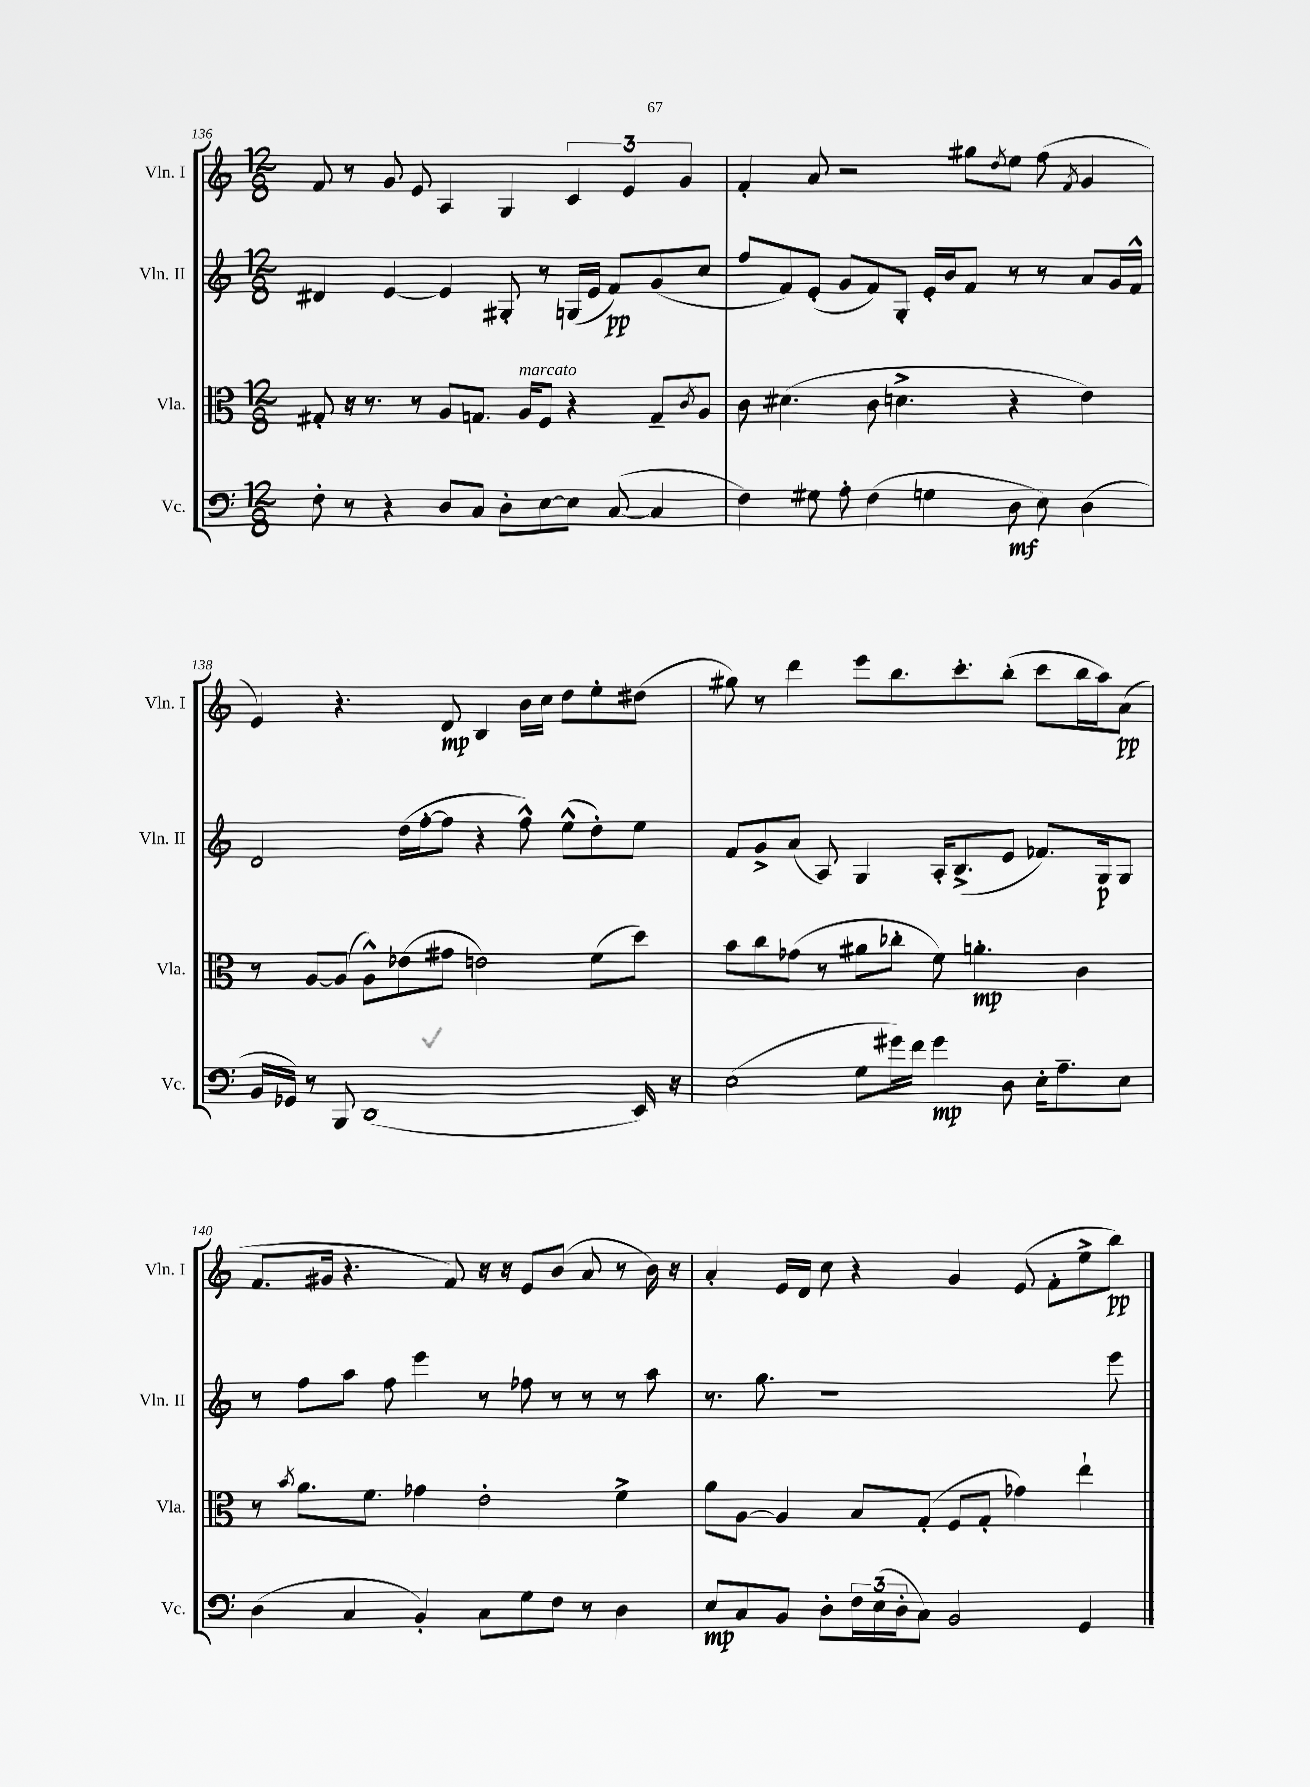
<<
\new StaffGroup <<
\new Staff = "s0" \with { instrumentName = "Vln. I" shortInstrumentName = "Vln. I" } {
    \clef treble \key c \major \numericTimeSignature \time 12/8
    f'8 r8 g'8 e'8 a4 g4 \tuplet 3/2 { c'4 e'4 g'4 } |
    f'4-. a'8 r2 gis''8 \acciaccatura { d''8 } e''8 f''8( \acciaccatura { f'8 } g'4 |
    e'4) r4. d'8\mp b4 b'16 c''16 d''8 e''8-. dis''8( |
    gis''8) r8 d'''4 e'''8 b''8. c'''8.-. b''8-.( c'''8 b''16 a''16) a'8\pp( |
    f'8. gis'16 r4. f'8) r16 r16 e'8 b'8( a'8 r8 b'16) r16 |
    a'4-. e'16 d'16 c''8 r4 g'4 e'8( f'8-. e''8-> b''8\pp) \bar "|." |
}
\new Staff = "s1" \with { instrumentName = "Vln. II" shortInstrumentName = "Vln. II" } {
    \clef treble \key c \major \numericTimeSignature \time 12/8
    dis'4 e'4~ e'4 gis8-. r8 g16( e'16 f'8\pp) g'8( c''8 |
    f''8 f'8) e'8-.( g'8 f'8) g8-. e'16-. b'16 f'8 r8 r8 a'8 g'16 f'16-^ |
    d'2 d''16( f''16~-. f''8 r4 f''8-^) e''8-^( d''8-.) e''8 |
    f'8 g'8-> a'8( a8) g4 a16-. b8.->( e'8 fes'8.) g16\p g8 |
    r8 f''8 a''8 f''8 e'''4 r8 fes''8 r8 r8 r8 a''8 |
    r8. g''8. r1 e'''8 \bar "|." |
}
\new Staff = "s2" \with { instrumentName = "Vla." shortInstrumentName = "Vla." } {
    \clef alto \key c \major \numericTimeSignature \time 12/8
    gis8-. r16 r8. r8 a8 g8. a16^\markup { \italic "marcato" } f8 r4 g8-- \acciaccatura { c'8 } a8 |
    c'8 dis'4.( c'8 d'4.-> r4 e'4) |
    r8 a8~ a8( a8-^) ees'8( gis'8 e'2) f'8( d''8) |
    b'8 c''8 ges'8( r8 ais'8 ces''8-. f'8) a'4.-.\mp c'4 |
    r8 \acciaccatura { b'8 } a'8. f'8. ges'4 e'2-. f'4-> |
    a'8 a8~ a4 b8 g8-.( f8 g8-. ges'4) e''4-! \bar "|." |
}
\new Staff = "s3" \with { instrumentName = "Vc." shortInstrumentName = "Vc." } {
    \clef bass \key c \major \numericTimeSignature \time 12/8
    f8-. r8 r4 d8 c8 d8-. e8~ e8 c8~( c4 |
    f4) gis8 a8-. f4( g4 d8\mf e8) d4( |
    b,16 ges,16) r8 b,,8 d,1( e,16) r16 |
    e2( g8 gis'16) f'16 gis'4\mp d8 e16-. a8.-- e8 |
    d4( c4 b,4-.) c8 g8 f8 r8 d4 |
    e8\mp c8 b,8 d8-. \tuplet 3/2 { f16 e16( d16-. } c8) b,2 g,4 \bar "|." |
}
>>
>>
\layout { \context { \Score currentBarNumber = #136 } }
